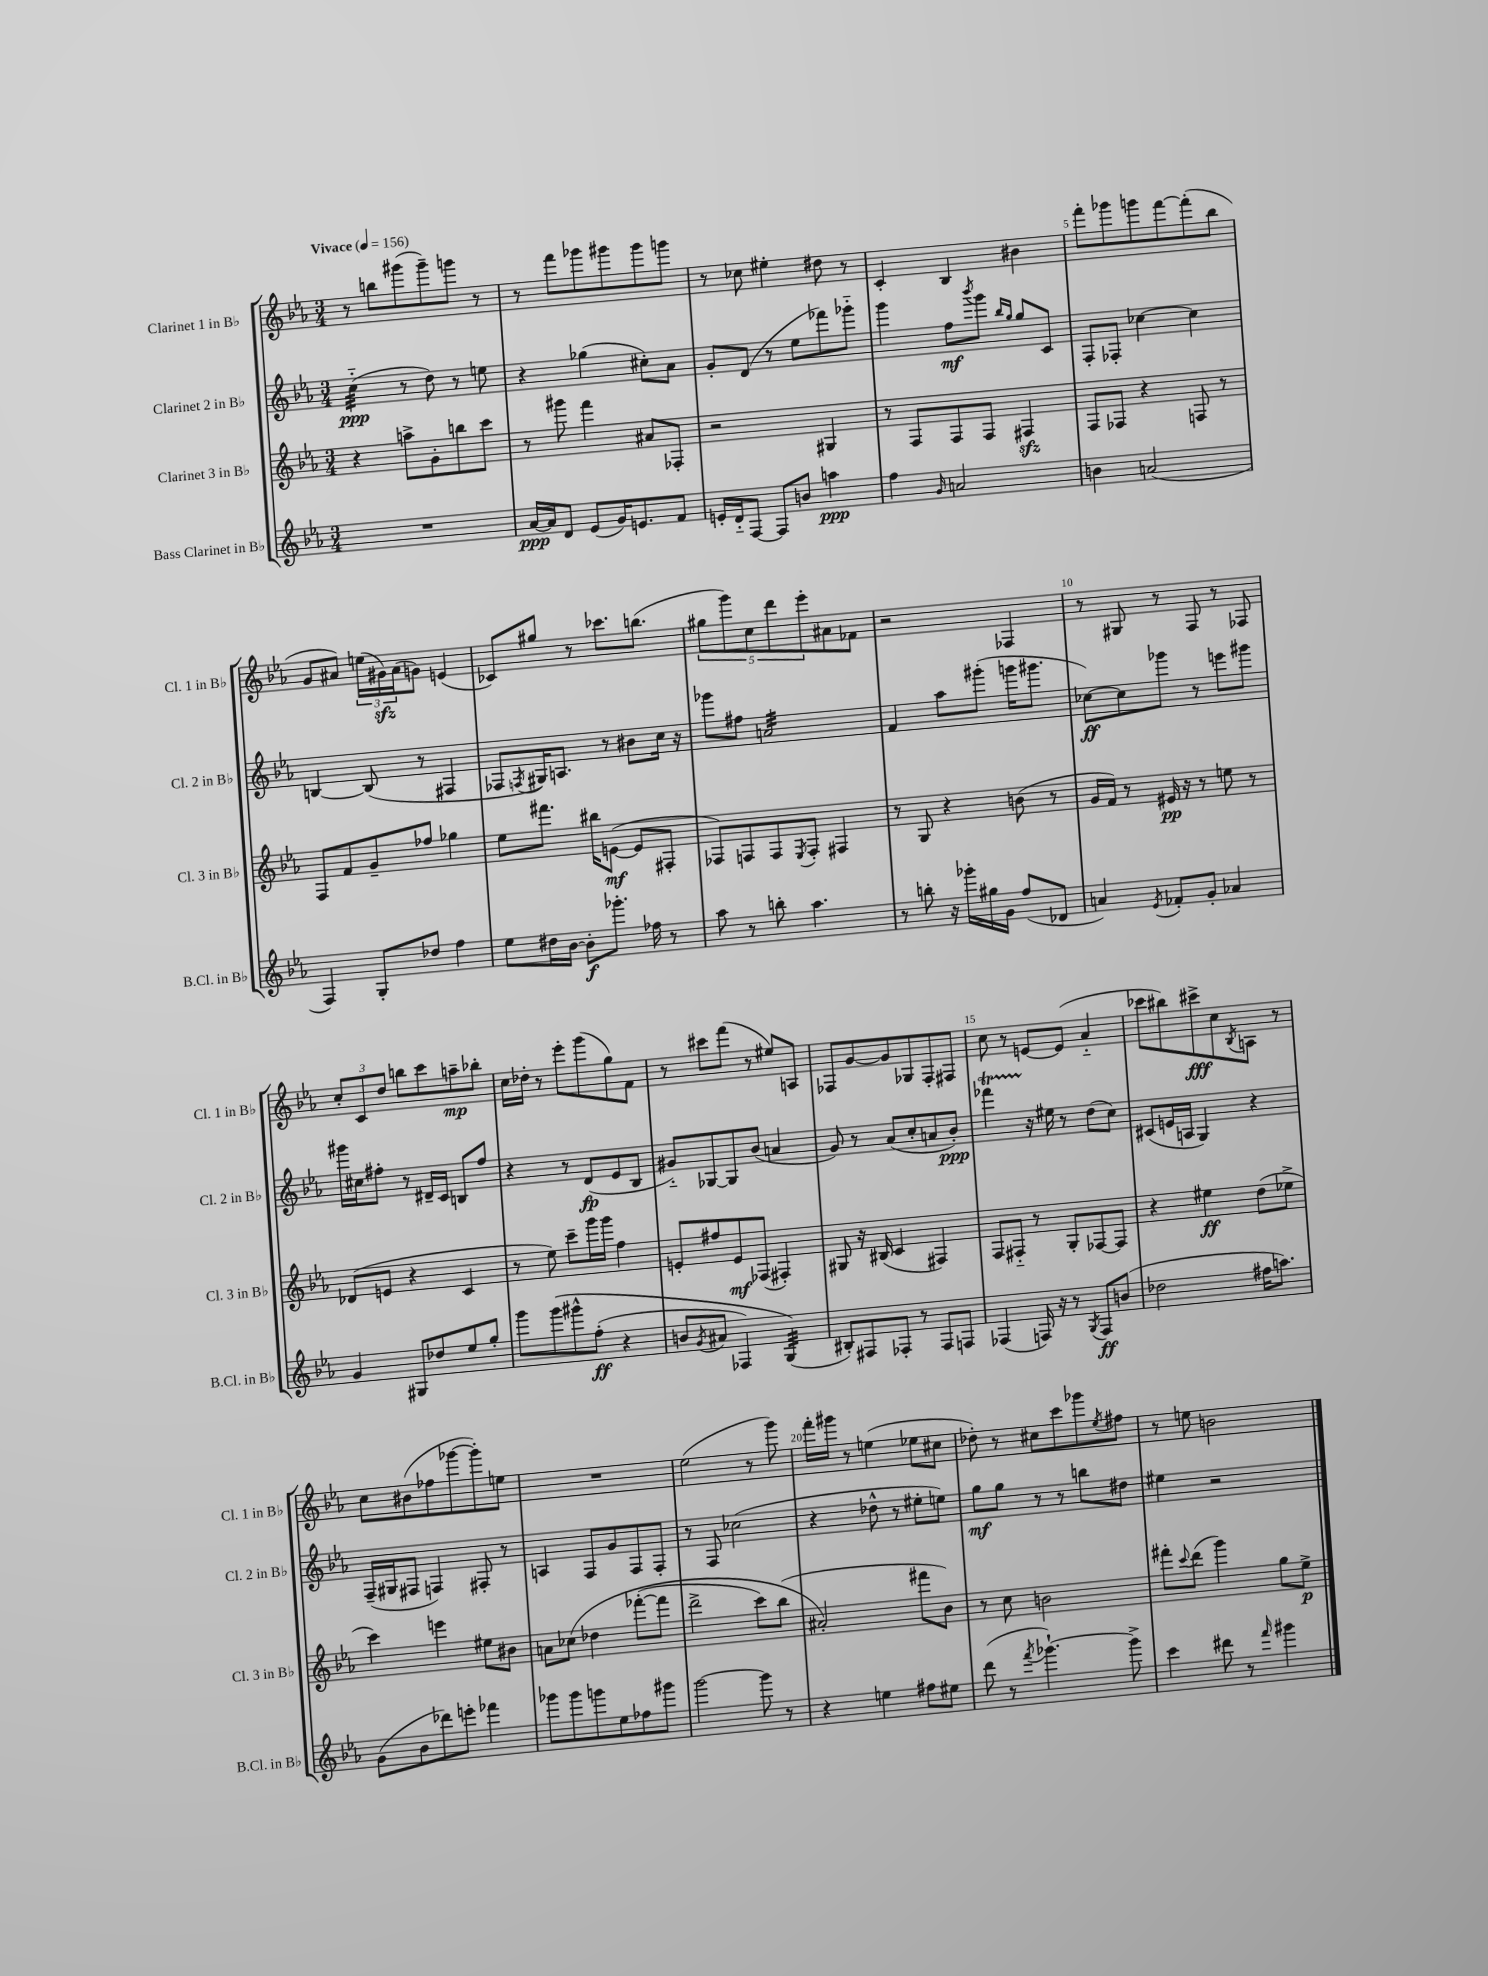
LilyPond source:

<<
\new StaffGroup <<
\new Staff = "s0" \with { instrumentName = "Clarinet 1 in Bb" shortInstrumentName = "Cl. 1 in Bb" } {
    \clef treble \key ees \major \numericTimeSignature \time 3/4 \tempo "Vivace" 4 = 156
    r8 b''8 gis'''8( gis'''8--) g'''8 r8 |
    r8 f'''8 ges'''8 gis'''8 gis'''8 g'''8 |
    r8 ces''8 eis''4-. dis''8 r8 |
    c'4-. bes4 bis'4 |
    f'''8-. ges'''8 g'''8 f'''8~ f'''8-.( bes''8 |
    g'8 ais'8) \tuplet 3/2 { e''16( gis'16\sfz) ais'16( } g'8) e'4( |
    ces'8) gis''8 r8 ces'''8. b''8.( |
    \tuplet 5/4 { gis''8 g'''8) c''8 d'''8 ees'''8-. } ais'8 fes'8 |
    r2 fes4 |
    r8 gis8 r8 f8 r8 fes8 |
    \tuplet 3/2 { c''8-. c'8 d''8 } b''8 c'''8 a''8--\mp bes''8-. |
    c''16 des''16-. r8 ees'''8-. g'''8( g''8) f'8 |
    r8 cis'''8 f'''8( r8 eis''8) a8 |
    fes8 g'8~ g'8 ges8 fes8-. fis8 |
    c''8 r8 e'8~ e'8( aes'4-_ |
    ces'''8 bis''8) cis'''8->\fff c''8 \acciaccatura { bes8 } a8 r8 |
    c''8 bis'8( fes''8 ges'''8~ ges'''8-.) e''8 |
    R2. |
    ees''2( r8 g'''8) |
    f'''16-. gis'''16 r8 e''4( ees''8 cis''8 |
    des''8-.) r8 cis''8 c'''8 ges'''8 \acciaccatura { ees''8 } fis''8 |
    r8 e''8 b'2 \bar "|." |
}
\new Staff = "s1" \with { instrumentName = "Clarinet 2 in Bb" shortInstrumentName = "Cl. 2 in Bb" } {
    \clef treble \key ees \major \numericTimeSignature \time 3/4
    c''4:32-_\ppp( r8 d''8) r8 e''8 |
    r4 ges''4( cis''8-.) aes'8 |
    g'8-. d'8( r8 ees''8 fes'''8) ges'''8-_ |
    g'''4 f''8\mf \acciaccatura { bes'''8 } g'''8 \grace { bes''16 g''16 } g''8 c'8 |
    f8-. fes8-. ces''4~ ces''4 |
    b4~ b8( r8 fis4 |
    fes8 \acciaccatura { f8 } gis16) a8. r8 bis'8 c''16 r16 |
    ges'''8 fis''8 a'2:32 |
    f'4 aes''8 gis'''8-.( g'''16 gis'''8. |
    ces''8~\ff) ces''8 ges'''8 r8 e'''8 gis'''8 |
    gis'''16 cis''16 fis''8-. r8 dis'16-- c'16 b8 fis''8 |
    r4 r8 d'8\fp( ees'8 bes8 |
    gis'8-_) ges8~ ges8 bes'8( a'4 |
    g'8) r8 aes'8( c''8-. a'8 bes'8-.\ppp) |
    fes'''4\startTrillSpan r16\stopTrillSpan eis''16 r8 d''8( c''8) |
    cis'8( e'16 a16 g4) r4 |
    f16--( gis16 fis8 f4) fis8-. r8 |
    a4 f8 g'8 f8 f8-. |
    r8 f8 ces''2( |
    r4 des''8-^ r8 eis''8-. e''8) |
    g''8\mf g''8 r8 r8 b''8 dis''8 |
    eis''4 r2 \bar "|." |
}
\new Staff = "s2" \with { instrumentName = "Clarinet 3 in Bb" shortInstrumentName = "Cl. 3 in Bb" } {
    \clef treble \key ees \major \numericTimeSignature \time 3/4
    r4 a''8-> g'8-. b''8 c'''8 |
    r8 gis'''8 f'''4 ais'8 fes8-. |
    r2 gis4 |
    r8 f8 f8 f8 fis4\sfz |
    f8 fes8 r4 f8 r8 |
    f8 f'8 g'8-- fes''8 ges''4 |
    ees''8 fis'''8. bis''16 e'8~\mf( e'8 fis8-. |
    fes8) f8 f8 \acciaccatura { ees8 } f8-. fis4 |
    r8 g8 r4 b'8( r8 |
    g'16 f'16) r8 eis'16\pp r16 r8 e''8 r8 |
    des'8( e'8 r4 c'4 |
    r8 ees''8) c'''8-- g'''16 g'''16 f''4 |
    e'8-. fis''8 e'8\mf fes8( fis4-.) |
    gis8 r16 bis16( c'4 fis4) |
    f8 fis8-_ r8 g8-. fes8~ fes8 |
    r4 eis''4\ff d''8( ees''8-> |
    c'''4) e'''4 eis''8 bis'8 |
    a'8 ces''8\( des''4 fes'''8~-.( fes'''8 |
    d'''2-> c'''8) bes''8( |
    ais'2-.\) fis'''8 bes'8) |
    r8 c''8 b'2 |
    fis'''8-. \appoggiatura { c'''8 } d'''8( g'''4) g''8 ees''8->\p \bar "|." |
}
\new Staff = "s3" \with { instrumentName = "Bass Clarinet in Bb" shortInstrumentName = "B.Cl. in Bb" } {
    \clef treble \key ees \major \numericTimeSignature \time 3/4
    R2. |
    aes'16~\ppp aes'16 d'8 ees'8( g'16) e'8. f'8 |
    e'16-. d'16-_ f8~ f8 b'8 a''4\ppp |
    f''4 \grace { g'16 } a'2 |
    b'4 a'2( |
    f4) g8-. des''8 f''4 |
    ees''8 dis''16 bes'16~ bes'8-.\f ges'''8.-. fes''16 r8 |
    aes''8 r8 b''8-. aes''4. |
    r8 b''8-. r16 ges'''16-. gis''16 g'16 f''8( des'8 |
    a'4) \acciaccatura { ees'8 } fes'8-. g'8-. aes'4 |
    g'4 gis8 des''8 ees''8 g''8-. |
    g'''8 g'''8\( gis'''8-^ f''8-.\ff( r4 |
    b'8 \acciaccatura { g'8 } ais'8 fes4) g4:32(\) |
    bis8-.) fis8 fes8-. r8 fes8 f8 |
    fes4( f16) r16 r8 \acciaccatura { g8 } f8\ff b'8( |
    des''2 fis''16 a''8.) |
    g'8( bes'8 des'''8) e'''8-. fes'''4 |
    ges'''8 ges'''8 g'''8 ees''8 fes''8 gis'''8 |
    g'''2~ g'''8 r8 |
    r4 e''4 fis''8 eis''8 |
    d'''8( r8 \acciaccatura { f'''8 } ges'''4.~-!) ges'''8-> |
    c'''4 dis'''8 r8 \grace { f'''16 } gis'''4 \bar "|." |
}
>>
>>
\layout { \context { \Score \override BarNumber.break-visibility = ##(#f #t #t) barNumberVisibility = #(every-nth-bar-number-visible 5) } }
